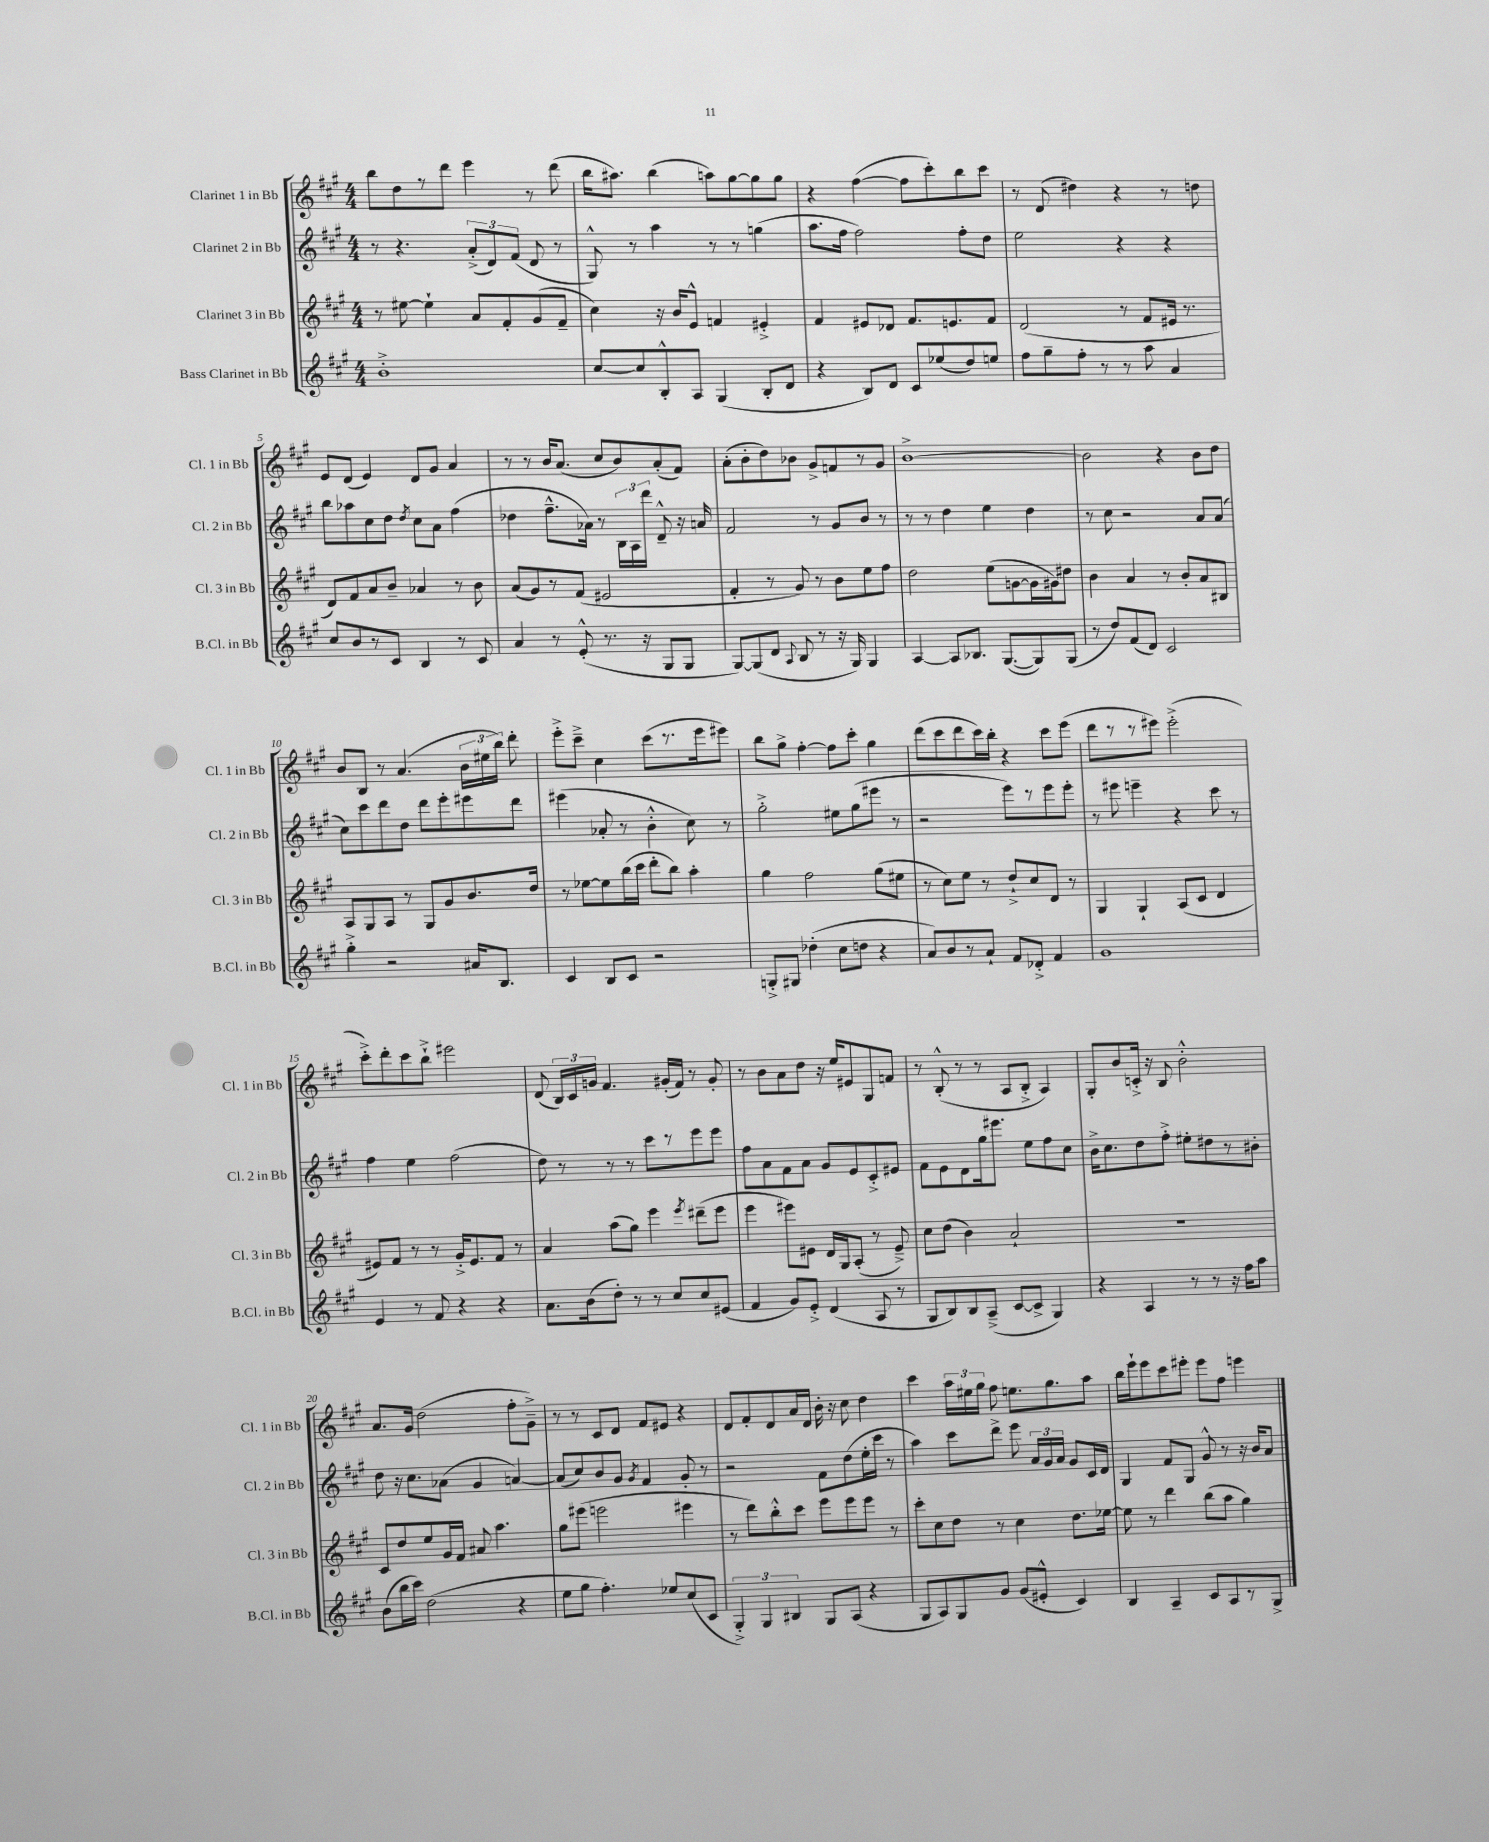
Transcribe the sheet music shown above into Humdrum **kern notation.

**kern	**kern	**kern	**kern
*staff4	*staff3	*staff2	*staff1
*clefG2	*clefG2	*clefG2	*clefG2
*k[f#c#g#]	*k[f#c#g#]	*k[f#c#g#]	*k[f#c#g#]
*M4/4	*M4/4	*M4/4	*M4/4
1b'^	8r	8r	8bb
.	[8ee#	4.r	8dd
.	4ee#`]	.	8r
.	.	.	8ddd
.	8a	(12a'^	4eee
.	.	12d)	.
.	8f#'	.	.
.	.	(12f#	.
.	(8g#	8d	8r
.	8f#~	8r	(8ddd
=	=	=	=
[8cc#	4cc#)	8G#^^)	16bb
.	.	.	8.aa#)
8cc#]	.	8r	.
8B'^^	16r	4aa	(4bb
.	16b	.	.
8A	8e^^	.	.
(4G#	4f	8r	8aa)
.	.	8r	[8gg#
8B'	4e#'^	(4gg	8gg#]
8d	.	.	8gg#
=	=	=	=
4r	4f#	8.aa	4r
.	.	16ff#	.
8B)	8e#	2ff#)	([4ff#
8d	8d-	.	.
8c#	8.f#	.	8ff#]
(8ee-	.	.	8ccc#')
.	8.e	.	.
8dd)	.	8ff#'	8bb
8ee	8f#	8dd	8ccc#
=	=	=	=
8ff#	(2d	2ee	8r
8gg#~	.	.	(8d
8ff#'	.	.	4dd#)
8r	.	.	.
8r	8r	4r	4r
8aa	8f#	.	.
4a	16e#	4r	8r
.	8.r	.	.
.	.	.	8dd
=	=	=	=
8cc#	8d)	8bb	8e
8b	8f#	8aa-	(8d
8r	8a	8cc#	4e)
8c#	8b~	8dd	.
.	.	8qdd	.
4B	4a-	8cc#	8d
.	.	8a	8g#
8r	8r	(4ff#	4a
8c#	8b	.	.
=	=	=	=
4a	(8a	4dd-	8r
.	8g#)	.	8r
8r	8r	8.ff#~^^	16b
.	.	.	(8.a
(8e'^^	(8f#	.	.
.	.	16a-)	.
8.r	2e#	8r	8cc#
.	.	24B	8b)
.	.	24A	.
16r	.	.	.
.	.	24ddd	.
8G#	.	8d~^^	(8a'
8G#	.	16r	8f#)
.	.	16a	.
=	=	=	=
[8G#)	4f#'	2f#	(8a'
(8G#]	.	.	8b'
8d	8r	.	8dd)
8qqA	.	.	.
8B	8g#)	.	8b-
8r	8r	8r	8g#^
16r	8b	8g#	8f
16G#)	.	.	.
4G#	8ee	8b	8r
.	8ff#	8r	8g#
=	=	=	=
[4A	2dd	8r	[1b^
.	.	8r	.
8A]	.	4dd	.
8.B-	.	.	.
.	(8ee	4ee	.
([8.G#	.	.	.
.	[8g	.	.
8G#])	16g]	4dd	.
.	16g#)	.	.
(8G#	8dd#	.	.
=	=	=	=
8r	4b	8r	2b]
8dd)	.	8cc#	.
(8f#	4a	2r	.
8d)	.	.	.
2c#	8r	.	4r
.	8b'	.	.
.	8a	8a	8b
.	8B#	(8a	8dd
=	=	=	=
4gg#'^	8A	8cc#)	8b
.	8G#	8ccc#	8B
2r	8A	8ddd	8r
.	8r	8dd	(4.a
.	8G#	8ddd	.
.	8g#	8eee'	.
16a#	8.b	8eee#	24b
.	.	.	24ee#
8.B	.	.	.
.	.	.	24bb)
.	.	8ddd	8ddd'
.	16dd	.	.
=	=	=	=
4c#	8r	(4eee#	8eee'^
.	[8ee-	.	8ccc#~^
8B	8ee-]	8a-'	4cc#
8c#	(16bb	8r	.
.	16ccc#	.	.
2r	8ddd'	4b'^^	(8ccc#
.	8bb)	.	8.r
.	4aa'	8cc#)	.
.	.	.	16eee
.	.	8r	8eee#)
=	=	=	=
8G'^	4gg#	2gg#'^	8bb
8G#	.	.	8gg#^
(4dd-'	2ff#	.	[4ff#'
8cc#	.	8ee#	8ff#]
8dd	.	(8gg#	8ccc#'
4r	(8gg#	8eee#	4gg#
.	8ee#	8r	.
=	=	=	=
8a)	8r	2r	(8ddd
8b	8cc#)	.	8ccc#
8r	8ee	.	8ddd
8a`	8r	.	16ccc#)
.	.	.	16bb'
8f#	8dd`^	8eee)	4r
8d-'^	8cc#	8r	.
4f#	8d	8eee	8ccc#
.	8r	8eee'	(8eee
=	=	=	=
1g#	4G#	8r	8ddd
.	.	8eee#	8r
.	4G#`	4eee~	8r
.	.	.	8eee#)
.	(8A	4r	(2eee#'^
.	8c#	.	.
.	4d	8ccc#	.
.	.	8r	.
=	=	=	=
4e	8e#)	4ff#	8ccc#'^)
.	8f#	.	8ddd'
8r	8r	4ee	8ccc#
8f#	8r	.	8bb`^
4r	16g#'^	(2ff#	2eee#
.	8.e#	.	.
4r	8f#	.	.
.	8r	.	.
=	=	=	=
8.a	4a	8dd)	(8d
.	.	8r	24B)
.	.	.	24c#
(16b	.	.	.
.	.	.	24g
8dd')	(8aa	8r	4.f#
8r	8gg#)	8r	.
8r	4eee	8ccc#	.
8cc#	.	8r	(16g#'
.	.	.	16f#)
.	8qeee	.	.
8cc#	(8ddd#~	8eee	8r
(8e#	8eee	8eee	8g#'
=	=	=	=
4f#	4eee	8ff#	8r
.	.	8a	8b
8g#)	8eee#)	8f#	8a
8e'^	8e#	8a	8dd
(4d	16d	8g#	16r
.	16G#	.	16ee
.	(8A'	8e	8e#
8A	8r	8c#'^	8G#
8r	8e#~^)	8e#	8f
=	=	=	=
8G#	8cc#	8f#	8r
8B)	(8dd	8e	(8B'^^
8B	4b)	8d	8r
(8A~^	.	16gg#	8r
.	.	8.eee#	.
[8c#	2a`	.	8A
8c#^]	.	8ee	8B'^
4G#)	.	8ff#	4A)
.	.	8cc#	.
=	=	=	=
4r	1r	16b^	8G#'
.	.	8.cc#	.
.	.	.	8b
4A	.	8dd	16c'^
.	.	.	16r
.	.	8ff#'^	8B
8r	.	8ee#'	2b'^^
8r	.	8dd#	.
16r	.	8r	.
16ff#	.	.	.
8aa	.	8b#'	.
=	=	=	=
(8b	8c#	8dd	8.a
16bb	8dd	16r	.
16ccc#)	.	8.cc#	16g#
(2dd	8ee	.	(2dd
.	16g#	(8a-	.
.	16f#	.	.
.	8a#	4g#	.
.	4.aa	.	.
4r	.	[4a)	8ff#'
.	.	.	8g#~^)
=	=	=	=
8ee	8gg#	(8a]	8r
8gg#	(8eee#	8cc#)	8r
4.ff#')	2eee	8b	8c#
.	.	8g#	8d
.	.	8qg#	.
.	.	4f#	8f#
8ee-	.	.	8e#
(8cc#	4eee#	8g#'	4r
8c#	.	8r	.
=	=	=	=
6G#'^)	8r	2r	8d
.	8ddd)	.	8f#'
6G#	.	.	.
.	8bb'^^	.	8d
6B#	.	.	.
.	8ccc#	.	16a
.	.	.	16d
8G#	8eee	8f#	16b'
.	.	.	16r
(8A	8eee	(8dd	8cc#
4r	8eee	16ee'	4dd
.	.	16ccc#	.
.	8r	8r	.
=	=	=	=
8G#	8ccc#'	4aa)	4ccc#
8A)	8cc#	.	.
8G#	8dd	8ccc#	24aa
.	.	.	24ee#
.	.	.	24gg#
8g#	8r	8ddd^	8ff#
(8g#	4cc#	8eee	8.ee
8e#'^^	.	24a	.
.	.	24g#	.
.	.	.	8.gg#
.	.	24a	.
4c#)	8.dd	8g#	.
.	.	16c#	8aa
.	[16ee-	16d	.
=	=	=	=
4B	8ee-]	4G#	16bb
.	.	.	16eee`
.	8r	.	8eee
4A~	4ddd	8f#	8ccc#
.	.	8G#	8eee#'
8c#	(8bb	8g#^^	8eee#
8A	8aa	8r	8ff#
8r	4gg#)	16r	4eee
.	.	16b	.
8G#^	.	8a	.
==	==	==	==
*-	*-	*-	*-
